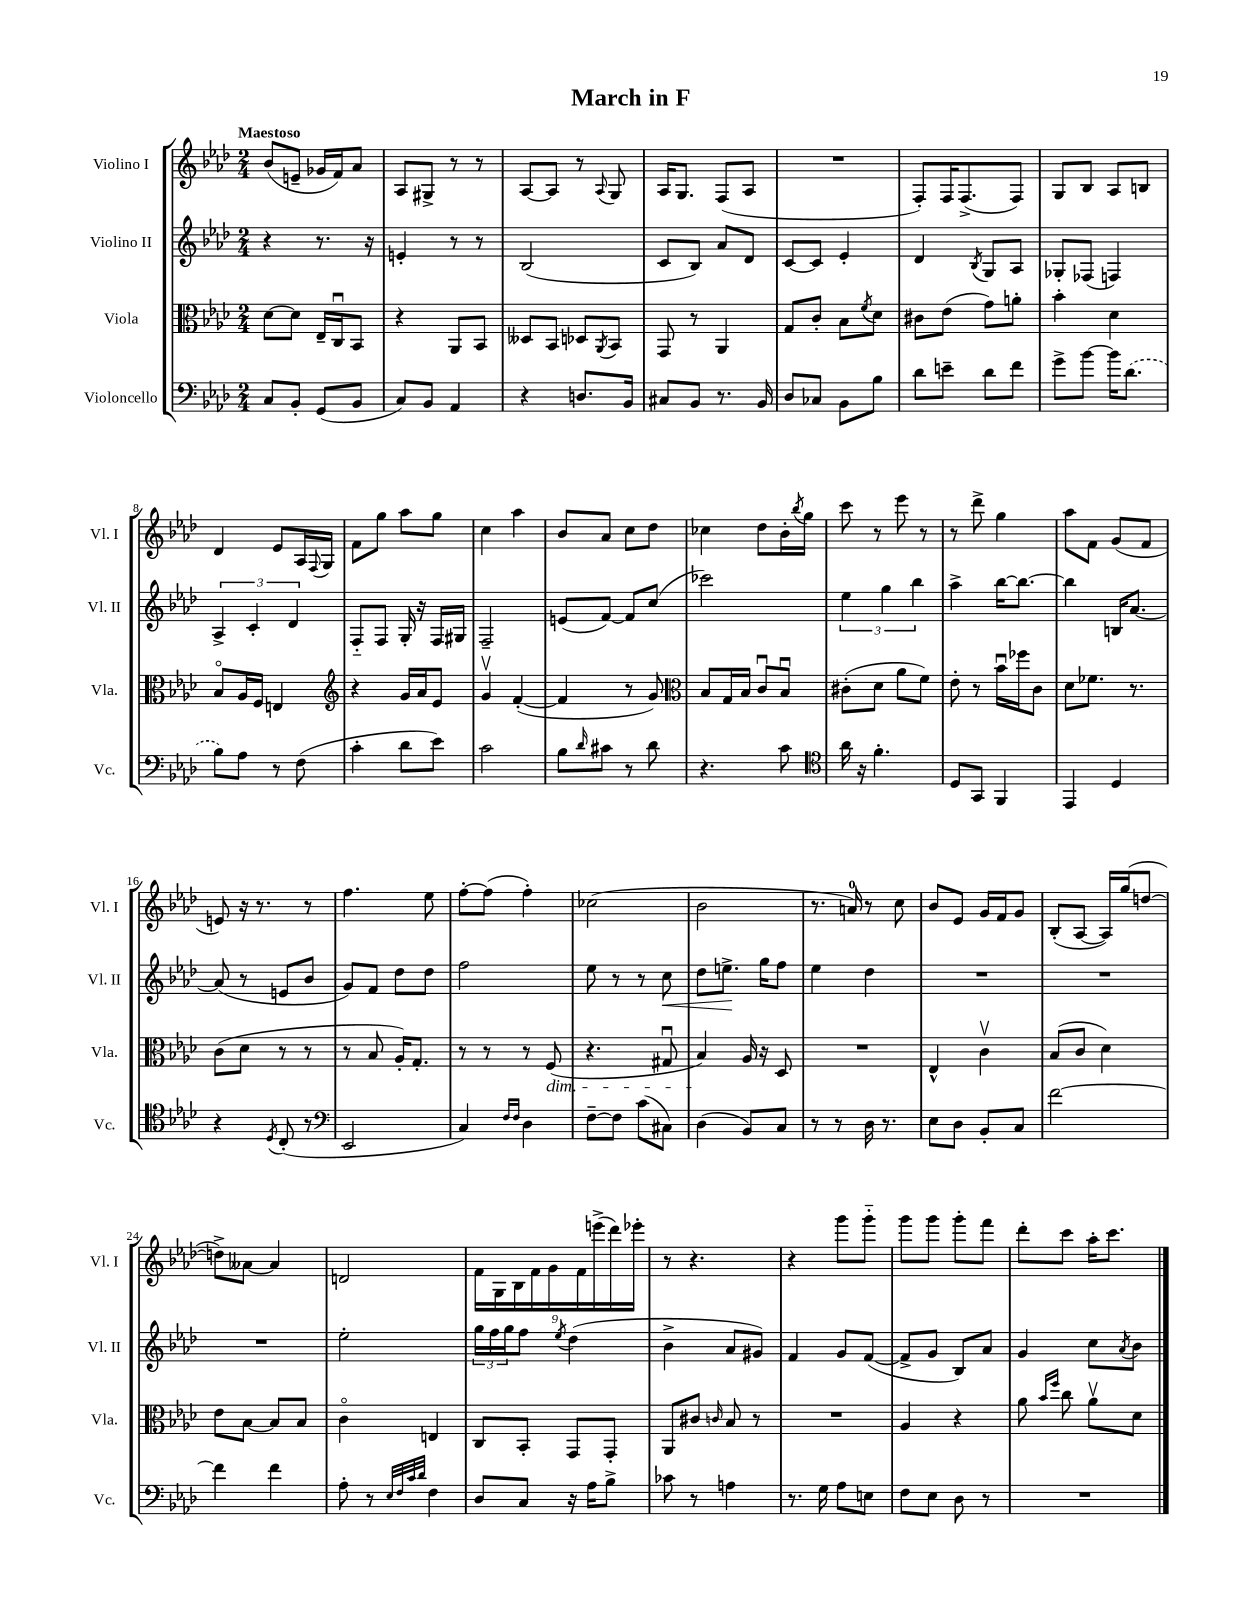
\header { title = "March in F" }
<<
\new StaffGroup <<
\new Staff = "s0" \with { instrumentName = "Violino I" shortInstrumentName = "Vl. I" } {
    \clef treble \key aes \major \numericTimeSignature \time 2/4 \tempo "Maestoso"
    bes'8( e'8-- ges'16 f'16) aes'8 |
    aes8 gis8-> r8 r8 |
    aes8~ aes8 r8 \appoggiatura { aes8 } g8 |
    aes16 g8. f8( aes8 |
    R2 |
    f8-.) f16 f8.->( f8) |
    g8 bes8 aes8 b8 |
    des'4 ees'8 aes16 \appoggiatura { f8 } g16 |
    f'8 g''8 aes''8 g''8 |
    c''4 aes''4 |
    bes'8 aes'8 c''8 des''8 |
    ces''4 des''8 bes'16-. \acciaccatura { bes''8 } g''16 |
    c'''8 r8 ees'''8 r8 |
    r8 des'''8-> g''4 |
    aes''8 f'8 g'8( f'8 |
    e'8) r16 r8. r8 |
    f''4. ees''8 |
    f''8~-. f''8( f''4-.) |
    ces''2( |
    bes'2 |
    r8. a'16-0) r8 c''8 |
    bes'8 ees'8 g'16 f'16 g'8 |
    bes8-.( aes8~ aes16) g''16( d''8~ |
    d''8->) aeses'8~ aeses'4 |
    d'2 |
    \tuplet 9/8 { f'16 g16 bes16 f'16 g'16 f'16 e'''16->( des'''16) ees'''16-. } |
    r8 r4. |
    r4 g'''8 g'''8-_ |
    g'''8 g'''8 g'''8-. f'''8 |
    des'''8-. c'''8 aes''16-. c'''8. \bar "|." |
}
\new Staff = "s1" \with { instrumentName = "Violino II" shortInstrumentName = "Vl. II" } {
    \clef treble \key aes \major \numericTimeSignature \time 2/4
    r4 r8. r16 |
    e'4-. r8 r8 |
    bes2( |
    c'8 bes8) aes'8 des'8 |
    c'8~ c'8 ees'4-. |
    des'4 \acciaccatura { bes8 } g8 aes8 |
    ges8-. fes8( f4) |
    \tuplet 3/2 { aes4-> c'4-. des'4 } |
    f8-_ f8 g16-. r16 f16 gis16 |
    f2-- |
    e'8( f'8~) f'8 c''8( |
    ces'''2) |
    \tuplet 3/2 { ees''4 g''4 bes''4 } |
    aes''4-> bes''16~ bes''8.~ |
    bes''4 b16 aes'8.~ |
    aes'8( r8 e'8 bes'8 |
    g'8) f'8 des''8 des''8 |
    f''2 |
    ees''8 r8 r8 c''8\< |
    des''8 e''8.->\! g''16 f''8 |
    ees''4 des''4 |
    R2 |
    R2 |
    R2 |
    ees''2-. |
    \tuplet 3/2 { g''16 f''16 g''16 } f''8 \acciaccatura { ees''8 } des''4( |
    bes'4-> aes'8 gis'8) |
    f'4 g'8 f'8~( |
    f'8-> g'8 bes8) aes'8 |
    g'4 c''8 \acciaccatura { aes'8 } bes'8 \bar "|." |
}
\new Staff = "s2" \with { instrumentName = "Viola" shortInstrumentName = "Vla." } {
    \clef alto \key aes \major \numericTimeSignature \time 2/4
    des'8~ des'8 ees16-- c16\downbow bes,8 |
    r4 aes,8 bes,8 |
    deses8 bes,8 des8 \acciaccatura { aes,8 } bes,8 |
    g,8 r8 aes,4 |
    g8 c'8-. bes8 \acciaccatura { f'8 } des'8 |
    cis'8 ees'8( g'8) a'8-. |
    bes'4-. des'4 |
    bes8\flageolet aes16 f16 e4 |
    \clef treble r4 g'16 aes'16 ees'8 |
    g'4\upbow f'4~-.( |
    f'4 r8 g'8) |
    \clef alto bes8 g16 bes16 c'8\downbow bes8\downbow |
    cis'8-.( des'8 aes'8 f'8) |
    ees'8-. r8 bes'16\downbow fes''16 c'8 |
    des'8 fes'8. r8. |
    c'8( des'8 r8 r8 |
    r8 bes8 aes16-.) g8.-. |
    r8 r8 r8 f8\dim( |
    r4. gis8\downbow |
    bes4\!) aes16 r16 des8 |
    R2 |
    ees4-^ c'4\upbow |
    bes8( c'8 des'4) |
    ees'8 bes8~ bes8 bes8 |
    c'4\flageolet e4 |
    c8 bes,8-. g,8 g,8-. |
    aes,8 cis'8 \grace { c'16 } bes8 r8 |
    R2 |
    aes4 r4 |
    aes'8 \grace { bes'16 f''16 } c''8 aes'8\upbow des'8 \bar "|." |
}
\new Staff = "s3" \with { instrumentName = "Violoncello" shortInstrumentName = "Vc." } {
    \clef bass \key aes \major \numericTimeSignature \time 2/4
    c8 bes,8-. g,8( bes,8 |
    c8) bes,8 aes,4 |
    r4 d8. bes,16 |
    cis8 bes,8 r8. bes,16 |
    des8 ces8 bes,8 bes8 |
    des'8 e'8-- des'8 f'8 |
    g'8-> bes'8~ bes'16 \once \slurDashed des'8.( |
    bes8) aes8 r8 f8( |
    c'4-. des'8 ees'8) |
    c'2 |
    bes8 \grace { des'16 } cis'8 r8 des'8 |
    r4. c'8 |
    \clef tenor aes'16 r16 f'4.-. |
    des8 g,8 f,4 |
    ees,4 des4 |
    r4 \acciaccatura { des8 } c8-.( r8 |
    \clef bass ees,2 |
    c4) \grace { f16 f16 } des4 |
    f8~-- f8 c'8( cis8) |
    des4( bes,8) c8 |
    r8 r8 des16 r8. |
    ees8 des8 bes,8-. c8 |
    f'2~ |
    f'4 f'4 |
    aes8-. r8 \grace { ees32 f32 c'32 des'32 } f4 |
    des8 c8 r16 aes16 bes8-> |
    ces'8 r8 a4 |
    r8. g16 aes8 e8 |
    f8 ees8 des8 r8 |
    R2 \bar "|." |
}
>>
>>
